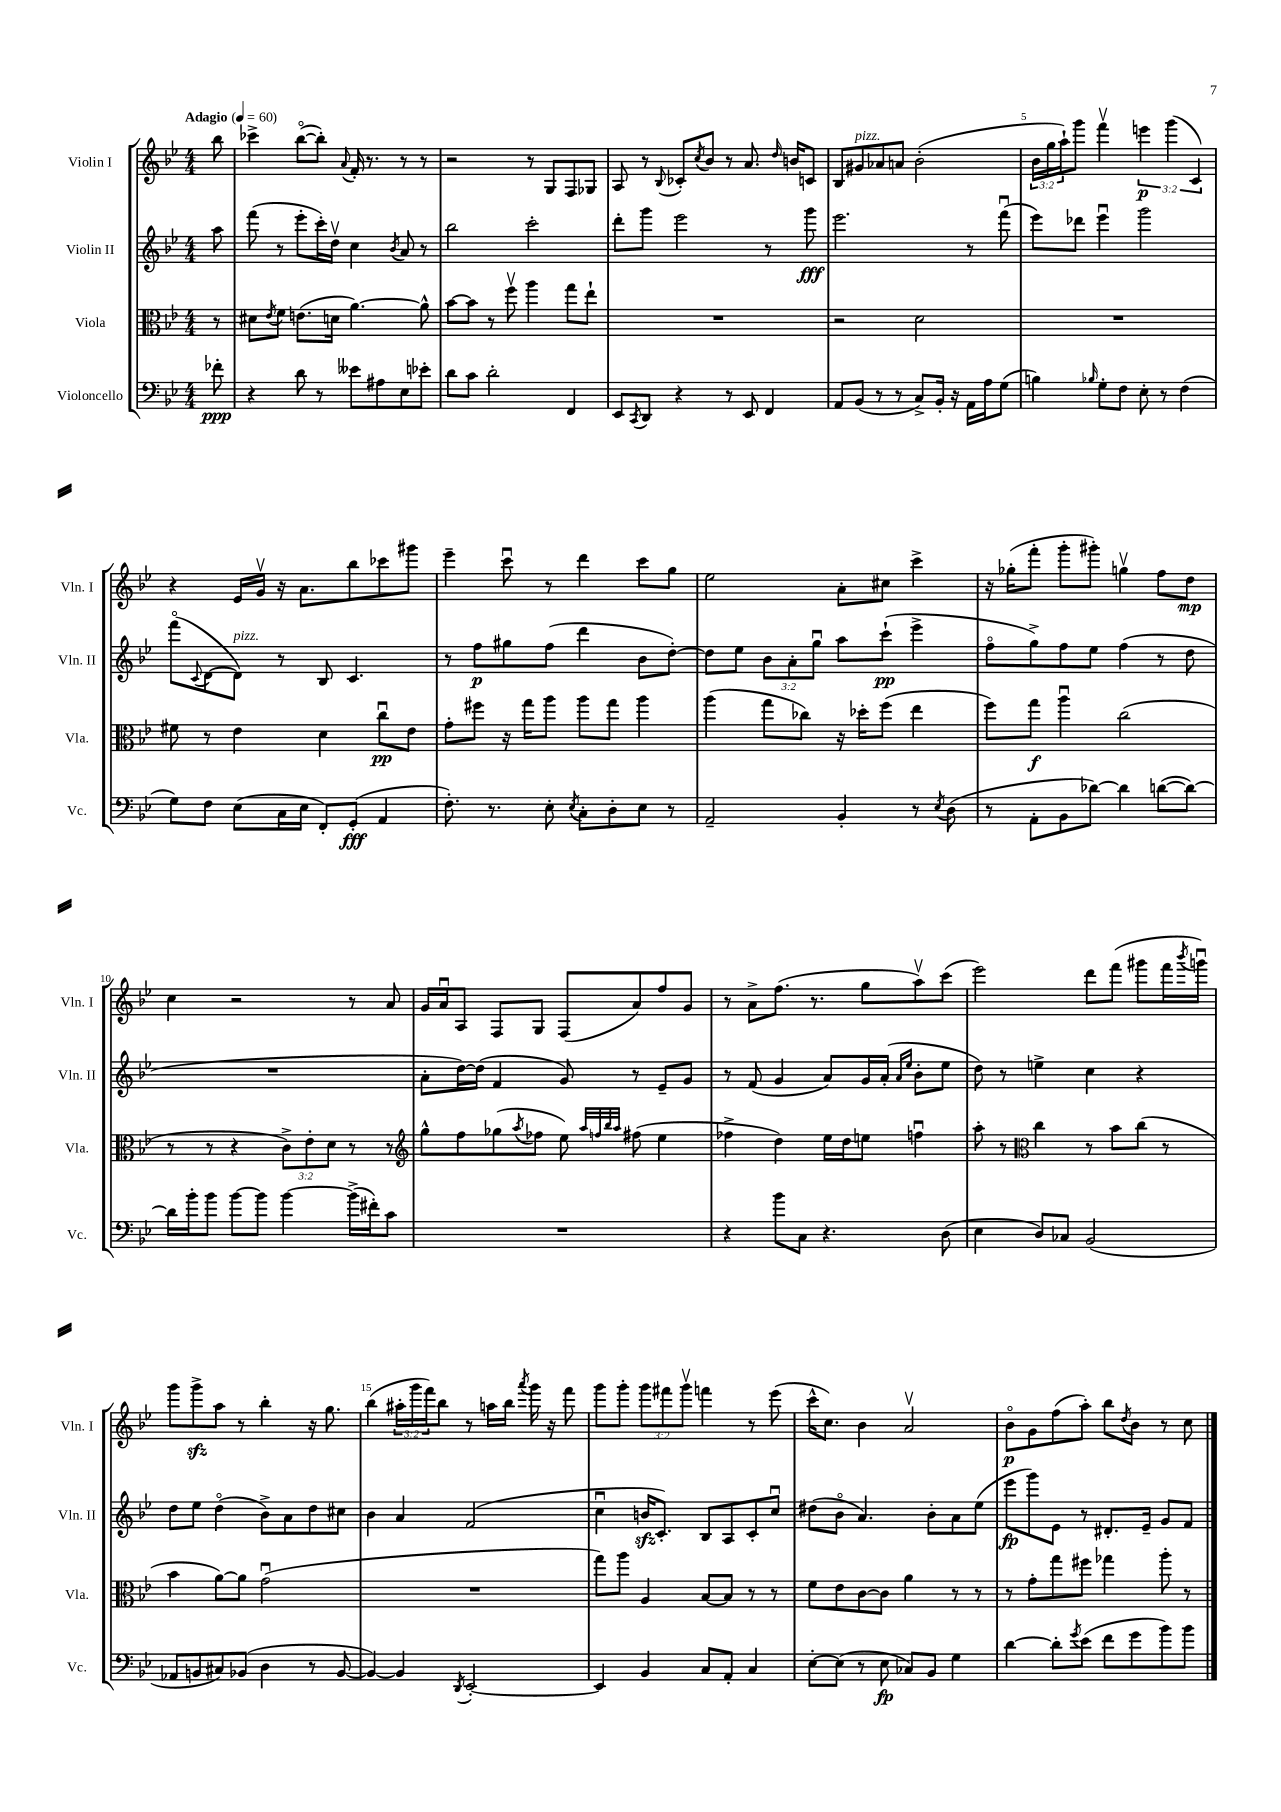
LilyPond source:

<<
\new StaffGroup <<
\new Staff = "s0" \with { instrumentName = "Violin I" shortInstrumentName = "Vln. I" } {
    \clef treble \key bes \major \numericTimeSignature \time 4/4 \override Staff.TupletNumber.text = #tuplet-number::calc-fraction-text \partial 8 \tempo "Adagio" 4 = 60
    bes''8 |
    ces'''4-> bes''8~\flageolet( bes''8-.) \appoggiatura { a'8 } f'16-. r8. r8 r8 |
    r2 r8 g8 f8 ges8 |
    a8 r8 \appoggiatura { bes8 } ces'8-. \acciaccatura { c''8 } bes'8 r8 a'8. \grace { d''16 } b'16 c'8 |
    bes8 gis'8^\markup { \italic "pizz." } aes'8 a'8 bes'2-.( |
    \tuplet 3/2 { bes'16 g''16 a''16-!) } g'''8 f'''4\upbow \tuplet 3/2 { e'''4\p g'''4( c'4) } |
    r4 ees'16 g'16\upbow r16 a'8. bes''8 ces'''8 gis'''8 |
    ees'''4-- c'''8\downbow r8 d'''4 c'''8 g''8 |
    ees''2 a'8-. cis''8 c'''4-> |
    r16 ges''16-.( f'''8-. g'''8-. gis'''8-.) g''4\upbow f''8 d''8\mp |
    c''4 r2 r8 a'8 |
    g'16 a'16\downbow a8 f8 g8 f8( a'8) f''8 g'8 |
    r8 a'8-> f''8.( r8. g''8 a''8\upbow) c'''8( |
    ees'''2) d'''8 f'''8( gis'''8 f'''16 \acciaccatura { bes'''8 } g'''16\downbow) |
    g'''8 g'''8->\sfz a''8 r8 bes''4-. r16 g''8. |
    bes''4( \tuplet 3/2 { ais''16-. g'''16 f'''16) } bes''8 r8 a''16 bes''16 \acciaccatura { a'''8 } g'''16 r16 f'''8 |
    g'''8 g'''8-. \tuplet 3/2 { g'''8 fis'''8 g'''8\upbow } f'''4 r8 ees'''8( |
    c'''16-^ c''8.) bes'4 a'2\upbow |
    bes'8\flageolet\p g'8 f''8( a''8-.) bes''8 \acciaccatura { d''8 } bes'8 r8 c''8 \bar "|." |
}
\new Staff = "s1" \with { instrumentName = "Violin II" shortInstrumentName = "Vln. II" } {
    \clef treble \key bes \major \numericTimeSignature \time 4/4 \override Staff.TupletNumber.text = #tuplet-number::calc-fraction-text \partial 8
    a''8 |
    f'''8( r8 ees'''8-. c'''16-.) d''16\upbow c''4 \acciaccatura { bes'8 } a'8 r8 |
    bes''2 c'''2-. |
    d'''8-. g'''8 ees'''2 r8 g'''8\fff |
    ees'''2. r8 f'''8\downbow( |
    ees'''8) des'''8 ees'''4\downbow g'''2 |
    f'''8\flageolet( \appoggiatura { c'8 } d'8~ d'8^\markup { \italic "pizz." }) r8 bes8 c'4. |
    r8 f''8\p gis''8 f''8( d'''4 bes'8 d''8~-.) |
    d''8 ees''8 \tuplet 3/2 { bes'8 a'8-. g''8\downbow } a''8 c'''8-!\pp( ees'''4-> |
    f''8\flageolet g''8->) f''8 ees''8 f''4( r8 d''8 |
    R1 |
    a'8-. d''16~) d''16( f'4 g'8) r8 ees'8-- g'8 |
    r8 f'8( g'4 a'8) g'16 a'16-.( \grace { a'16 ees''16 } bes'8-. ees''8 |
    d''8) r8 e''4-> c''4 r4 |
    d''8 ees''8 d''4\flageolet( bes'8->) a'8 d''8 cis''8 |
    bes'4 a'4 f'2( |
    c''4\downbow b'16\sfz c'8.-.) bes8 a8 c'8-. c''8\downbow |
    dis''8( bes'8\flageolet a'4.) bes'8-. a'8 ees''8( |
    ees'''8\fp g'''8) ees'8 r8 dis'8.-. ees'16-- g'8 f'8 \bar "|." |
}
\new Staff = "s2" \with { instrumentName = "Viola" shortInstrumentName = "Vla." } {
    \clef alto \key bes \major \numericTimeSignature \time 4/4 \override Staff.TupletNumber.text = #tuplet-number::calc-fraction-text \partial 8
    r8 |
    dis'8 \acciaccatura { ees'8 } f'8 e'8.( d'16 a'4.~) a'8-^ |
    bes'8~ bes'8 r8 f''8\upbow a''4 g''8 ees''8-! |
    R1 |
    r2 d'2 |
    R1 |
    fis'8 r8 ees'4 d'4 c''8\downbow\pp ees'8 |
    g'8-. fis''8 r16 g''16 a''8 a''8 g''8 a''4 |
    a''4( g''8 ces''8) r16 des''16-. f''8( ees''4 |
    f''8) g''8\f a''4\downbow c''2( |
    r8 r8 r4 \tuplet 3/2 { c'8->) ees'8-. d'8 } r8 r8 |
    \clef treble g''8-^ f''8 ges''8( \acciaccatura { a''8 } fes''8 ees''8) \grace { a''32 f''32 bes''32 a''32 } fis''8( ees''4 |
    fes''4-> d''4) ees''16 d''16 e''8 f''4\downbow |
    a''8-. r8 \clef alto c''4 r8 bes'8 c''8( r8 |
    bes'4 a'8~) a'8 g'2\downbow( |
    R1 |
    g''8) a''8 a4 bes8~ bes8 r8 r8 |
    f'8 ees'8 c'8~ c'8 a'4 r8 r8 |
    r8 g'8-. g''8 fis''8 ges''4 a''8-. r8 \bar "|." |
}
\new Staff = "s3" \with { instrumentName = "Violoncello" shortInstrumentName = "Vc." } {
    \clef bass \key bes \major \numericTimeSignature \time 4/4 \partial 8
    fes'8-.\ppp |
    r4 d'8 r8 eeses'8 ais8 ees8 ees'8-. |
    d'8 c'8 d'2-. f,4 |
    ees,8 \acciaccatura { c,8 } d,8 r4 r8 ees,8 f,4 |
    a,8 bes,8( r8 r8 c8->) bes,16-. r16 a,16 a16 g8( |
    b4) \grace { bes16 } g8-. f8 ees8-. r8 f4( |
    g8) f8 ees8( c16 ees16 f,8-.) g,8-.\fff( a,4 |
    f8.-.) r8. ees8-. \acciaccatura { ees8 } c8-. d8-. ees8 r8 |
    a,2-- bes,4-. r8 \acciaccatura { ees8 } d8( |
    r8 a,8-. bes,8 des'8~) des'4 d'8~( d'8~) |
    d'16 bes'16-. bes'8 bes'8~ bes'8 bes'4~ bes'16->( fis'16-.) c'8 |
    R1 |
    r4 bes'8 c8 r4. d8( |
    ees4 d8) ces8 bes,2( |
    aes,8 b,8 cis8) bes,8( d4 r8 bes,8~ |
    bes,4~) bes,4 \acciaccatura { d,8 } ees,2~-. |
    ees,4 bes,4 c8 a,8-. c4 |
    ees8~-. ees8( r8 ees8\fp ces8) bes,8 g4 |
    d'4~ d'8-. \acciaccatura { g'8 } ees'8( f'8 g'8 bes'8) bes'8 \bar "|." |
}
>>
>>
\layout { \context { \Score \override BarNumber.break-visibility = ##(#f #t #t) barNumberVisibility = #(every-nth-bar-number-visible 5) } }
